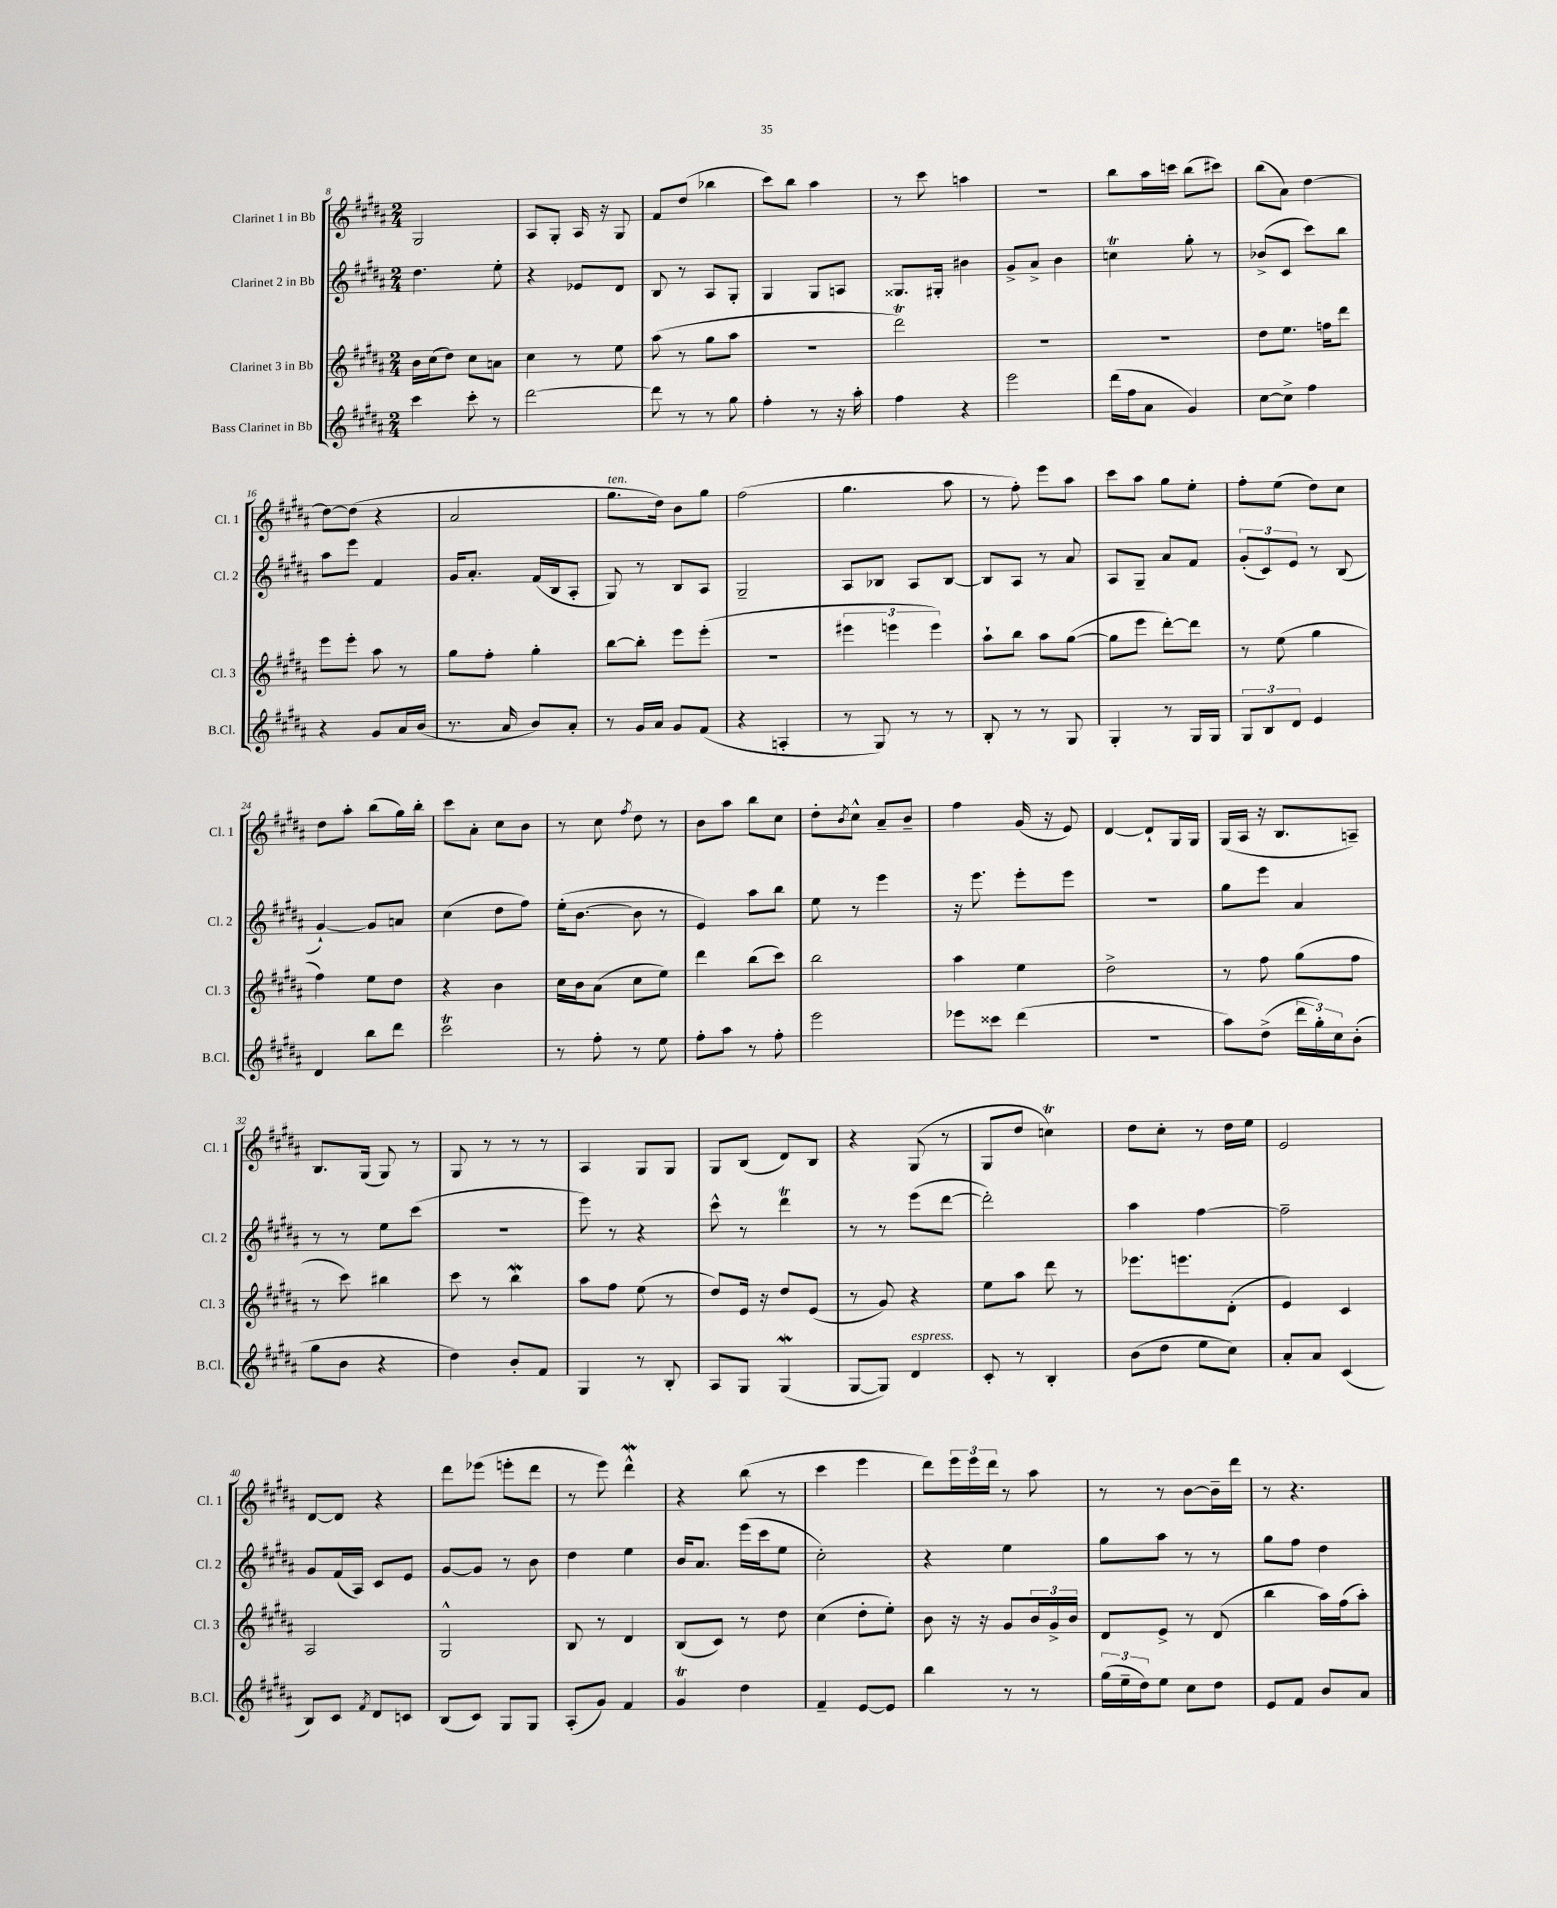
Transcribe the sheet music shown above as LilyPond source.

<<
\new StaffGroup <<
\new Staff = "s0" \with { instrumentName = "Clarinet 1 in Bb" shortInstrumentName = "Cl. 1" } {
    \clef treble \key b \major \numericTimeSignature \time 2/4
    gis2 |
    ais8 gis8-. ais16 r16 gis8 |
    fis'8 dis''8( bes''4 |
    cis'''8) b''8 ais''4 |
    r8 cis'''8 a''4 |
    R2 |
    b''8 ais''16 c'''16 b''8( cis'''8) |
    b''8( ais'8) dis''4~ |
    dis''8~ dis''8( r4 |
    ais'2 |
    gis''8.^\markup { \italic "ten." } dis''16) b'8 gis''8 |
    fis''2( |
    gis''4. ais''8 |
    r8 fis''8-.) e'''8 ais''8 |
    cis'''8 ais''8 gis''8 e''8-. |
    fis''8-. e''8( dis''8) cis''8 |
    dis''8 ais''8-. b''8( gis''16) b''16-. |
    cis'''8 ais'8-. cis''8 b'8 |
    r8 cis''8 \acciaccatura { fis''8 } dis''8 r8 |
    b'8 ais''8 b''8 cis''8 |
    dis''8-. \acciaccatura { b'8 } cis''8-^ ais'8-- b'8-- |
    fis''4 gis'16( r16 e'8) |
    dis'4~ dis'8-! gis16 gis16 |
    gis16( ais16 r16 b8. a8--) |
    b8. gis16( gis8) r8 |
    gis8 r8 r8 r8 |
    ais4 gis8 gis8 |
    gis8 b8( dis'8) b8 |
    r4 gis8( r8 |
    gis8 dis''8 c''4\trill) |
    dis''8 cis''8-. r8 dis''16 e''16 |
    e'2 |
    dis'8~ dis'8 r4 |
    dis'''8 ees'''8( e'''8-. dis'''8 |
    r8 e'''8) dis'''4-^\mordent |
    r4 b''8( r8 |
    cis'''4 e'''4 |
    dis'''8) \tuplet 3/2 { e'''16 e'''16 dis'''16 } r8 ais''8 |
    r8 r8 b'8~ b'16-- dis'''16 |
    r8 r4. \bar "|." |
}
\new Staff = "s1" \with { instrumentName = "Clarinet 2 in Bb" shortInstrumentName = "Cl. 2" } {
    \clef treble \key b \major \numericTimeSignature \time 2/4
    dis''4. e''8-. |
    r4 ees'8 dis'8 |
    b8 r8 ais8 gis8-. |
    gis4 gis8 a8 |
    gisis8. gis16-. bis'4 |
    gis'8-> ais'8-> b'4 |
    c''4\trill gis''8-. r8 |
    bes'8->( cis'8 cis'''8) b''8 |
    ais''8 e'''8 fis'4 |
    gis'16 ais'8.-. fis'16( b16 ais8-. |
    gis8) r8 b8 ais8 |
    gis2-- |
    ais8 bes8 ais8 bes8~ |
    bes8 ais8 r8 ais'8 |
    ais8 gis8-- ais'8 fis'8 |
    \tuplet 3/2 { gis'8-.( cis'8) e'8 } r8 b8( |
    gis'4~-!) gis'8 a'8 |
    cis''4( dis''8 fis''8) |
    e''16-.( b'8.~ b'8 r8 |
    e'4) ais''8 b''8 |
    e''8 r8 e'''4 |
    r16 e'''8. e'''8-. e'''8 |
    R2 |
    gis''8 e'''8 ais'4 |
    r8 r8 e''8 cis'''8( |
    R2 |
    e'''8) r8 r4 |
    cis'''8-^ r8 dis'''4\trill |
    r8 r8 e'''8( dis'''8~ |
    dis'''2-.) |
    ais''4 fis''4~ |
    fis''2-- |
    gis'8 fis'16( ais16) cis'8 e'8 |
    gis'8~ gis'8 r8 b'8 |
    dis''4 e''4 |
    b'16 ais'8. e'''16( cis'''16 e''8 |
    cis''2-.) |
    r4 e''4 |
    gis''8 ais''8 r8 r8 |
    gis''8 fis''8 dis''4 \bar "|." |
}
\new Staff = "s2" \with { instrumentName = "Clarinet 3 in Bb" shortInstrumentName = "Cl. 3" } {
    \clef treble \key b \major \numericTimeSignature \time 2/4
    b'16 cis''16( dis''8) cis''8 a'8 |
    cis''4 r8 e''8 |
    ais''8( r8 gis''8 ais''8 |
    r2 |
    dis'''2\trill) |
    R2 |
    R2 |
    dis''8 e''8. f''16 dis'''8 |
    e'''8 e'''8-. ais''8 r8 |
    gis''8 fis''8-. gis''4-. |
    b''8~ b''8-. e'''8 e'''8-.( |
    R2 |
    \tuplet 3/2 { eis'''4 e'''4 e'''4) } |
    ais''8-! b''8 ais''8 gis''8~( |
    gis''8 e'''8 dis'''8~-.) dis'''8 |
    r8 e''8( gis''4 |
    fis''4) e''8 dis''8 |
    r4 b'4 |
    cis''16 b'16 ais'8( cis''8 e''8) |
    dis'''4 b''8( cis'''8) |
    b''2 |
    ais''4 e''4 |
    dis''2-> |
    r8 fis''8 gis''8( fis''8 |
    r8 cis'''8) bis''4 |
    cis'''8 r8 b''4\mordent |
    ais''8 fis''8 e''8( r8 |
    dis''8) e'16 r16 dis''8 e'8( |
    r8 gis'8) r4 |
    e''8 ais''8 dis'''8 r8 |
    ees'''8. e'''8. dis'8-.( |
    e'4) cis'4 |
    ais2 |
    gis2-^ |
    b8 r8 dis'4 |
    b8( cis'8) r8 dis''8 |
    cis''4( dis''8-. e''8-.) |
    b'8 r16 r16 gis'8 \tuplet 3/2 { b'16 gis'16-> b'16 } |
    dis'8 e'8-> r8 dis'8( |
    b''4 ais''16) fis''16( ais''8-.) \bar "|." |
}
\new Staff = "s3" \with { instrumentName = "Bass Clarinet in Bb" shortInstrumentName = "B.Cl." } {
    \clef treble \key b \major \numericTimeSignature \time 2/4
    cis'''4 cis'''8-. r8 |
    dis'''2~ |
    dis'''8 r8 r8 gis''8 |
    fis''4-. r8 r16 ais''16-. |
    fis''4 r4 |
    e'''2 |
    dis'''16( fis''16 ais'8 gis'4) |
    cis''8~ cis''8-> fis''4 |
    r4 gis'8 ais'16 b'16( |
    r8. ais'16 b'8) ais'8-. |
    r8 gis'16 ais'16 gis'8 fis'8( |
    r4 a4-. |
    r8 gis8) r8 r8 |
    b8-. r8 r8 gis8 |
    gis4-. r8 gis16 gis16 |
    \tuplet 3/2 { gis8 b8 dis'8 } e'4 |
    dis'4 b''8 dis'''8 |
    cis'''2\trill |
    r8 fis''8-. r8 e''8 |
    fis''8-. ais''8 r8 fis''8-. |
    e'''2 |
    ees'''8 cisis'''8 dis'''4( |
    R2 |
    ais''8) dis''8->( \tuplet 3/2 { dis'''16 gis''16-.) cis''16 } b'8-.( |
    gis''8 b'8 r4 |
    dis''4) b'8-. fis'8 |
    gis4 r8 b8-. |
    ais8 gis8 gis4\mordent( |
    gis8~ gis8) dis'4^\markup { \italic "espress." } |
    cis'8-. r8 b4-. |
    b'8( dis''8 e''8 cis''8) |
    ais'8-. ais'8 cis'4( |
    b8) cis'8 \acciaccatura { fis'8 } dis'8 c'8 |
    b8( cis'8) gis8 gis8 |
    ais8-.( gis'8) fis'4 |
    gis'4\trill dis''4 |
    fis'4-- e'8~ e'8 |
    b''4 r8 r8 |
    \tuplet 3/2 { gis''16( e''16-- dis''16) } e''8 cis''8 dis''8 |
    e'8 fis'8 b'8 ais'8 \bar "|." |
}
>>
>>
\layout { \context { \Score currentBarNumber = #8 } }
